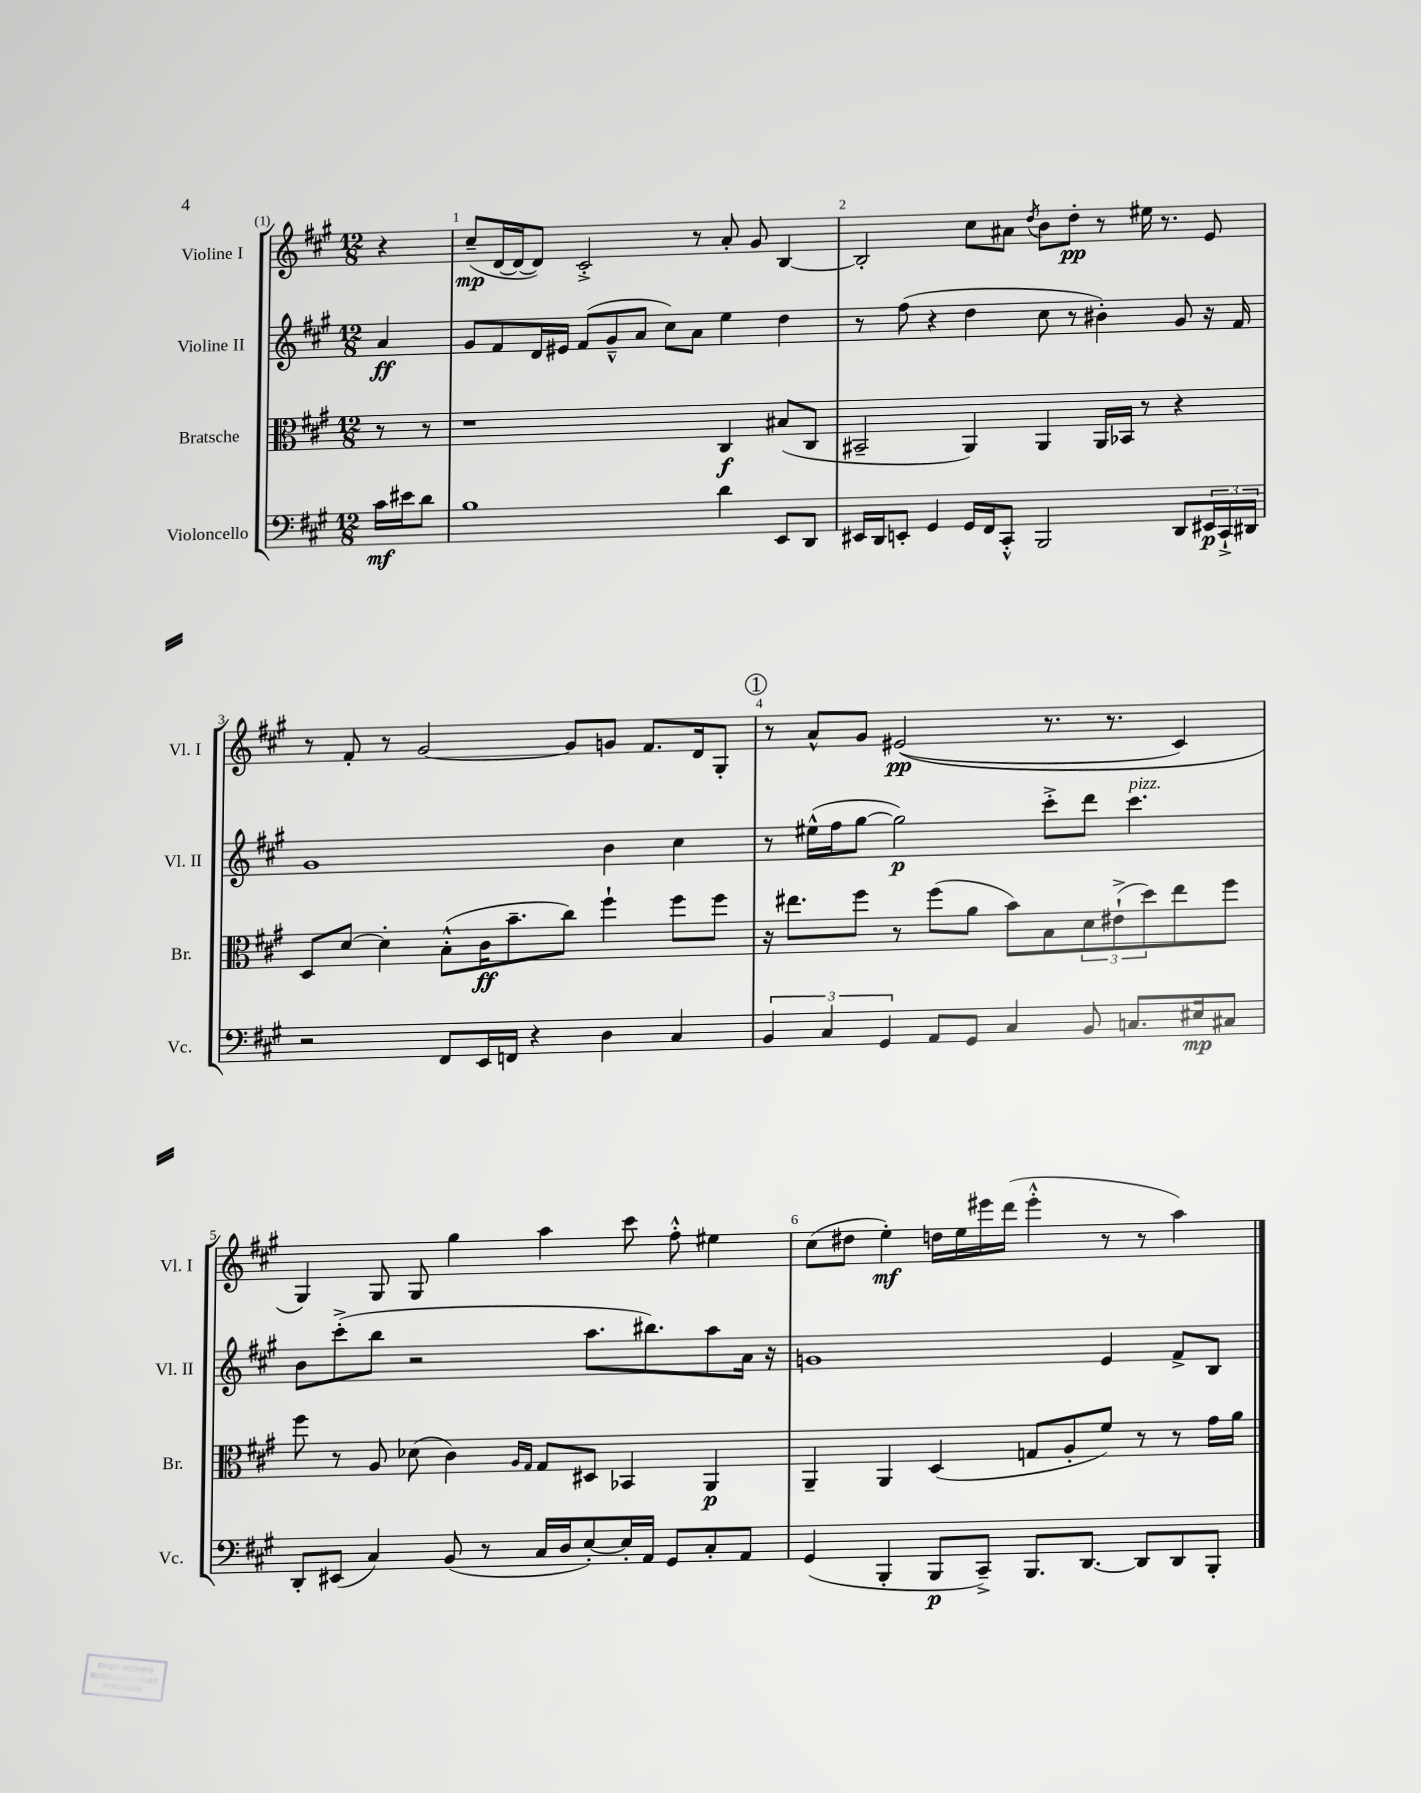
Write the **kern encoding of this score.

**kern	**kern	**kern	**kern
*staff4	*staff3	*staff2	*staff1
*clefF4	*clefC3	*clefG2	*clefG2
*k[f#c#g#]	*k[f#c#g#]	*k[f#c#g#]	*k[f#c#g#]
*M12/8	*M12/8	*M12/8	*M12/8
16c#\LL	8r	4a/	4r
16e#\J	.	.	.
8d\J	8r	.	.
=	=	=	=
1B	1r	8g#/L	(8cc#~/L
.	.	8f#/	[16d/L
.	.	.	16d/_J
.	.	16d/L	8d/]J)
.	.	16e#/JJ	.
.	.	(8f#/L	2c#'^/
.	.	8g#~^^/	.
.	.	8a/J	.
.	.	8cc#\L)	.
.	.	8a\J	8r
4d\	4C#/	4ee\	8a'/
.	.	.	8g#/
8EE/L	(8B#/L	4dd\	[4B/
8DD/J	8C#/J	.	.
=	=	=	=
16EE#/LL	2BB#~/	8r	2B'/]
16DD/J	.	.	.
8EE'/J	.	(8ff#\	.
4GG#/	.	4r	.
16GG#/LL	4AA/)	4dd\	8cc#\L
16FF#/J	.	.	.
8CC#'^^/J	.	.	8a#\J
.	.	.	8qdd/
2BBB/	4AA/	8cc#\	8b\L
.	.	8r	8dd'\J
.	16AA/LL	4b#'\)	8r
.	16BB-/JJ	.	.
.	8r	.	16ee#\
.	.	.	8.r
8DD/L	4r	8g#/	.
24EE#/L	.	16r	8e/
24CC#`^/	.	.	.
.	.	16f#/	.
24DD#/JJ	.	.	.
=	=	=	=
2r	8D/L	1g#	8r
.	[8d/J	.	8f#'/
.	4d'\]	.	8r
.	.	.	[2g#/
8FF#/L	(8B'^^\L	.	.
16EE/L	16c#\K	.	.
16FF/JJ	8.b~\	.	.
4r	.	.	.
.	8cc#\J)	.	8g#/]L
4D\	4ff#`\	4b\	8g/J
.	.	.	8.f#/L
4C#/	8ff#\L	4cc#\	.
.	.	.	16d/k
.	8ff#\J	.	8G#'/J
=	=	=	=
6BB/	16r	8r	8r
.	8.ee#\L	.	.
.	.	(16ee#^^\LL	8a^^/L
6C#/	.	.	.
.	.	16ff#\J	.
.	8ff#\J	[8gg#\J	8g#/J
6GG#/	.	.	.
.	8r	2gg#\])	&((2e#/
8AA/L	(8ff#\L	.	.
8GG#/J	8a\J	.	.
4C#/	8b\L)	.	.
.	8B\	8ccc#'^\L	8.r
8BB/	12d\	8ddd\J	.
.	.	.	8.r
.	(12e#`^\	.	.
8.C/L	.	4.ccc#\	.
.	12dd\)	.	.
.	8ee#\	.	4c#/)
16E#/k	.	.	.
8C#/J	8ff#\J	.	.
=	=	=	=
8DD'/L	8ff#\	8b\L	4G#/&)
(8EE#/J	8r	(8ccc#'^\	.
4C#/)	8A/	8bb\J	8G#/
.	(8d-\	2r	8G#/
(8BB/	4c#\)	.	4gg#\
8r	.	.	.
.	16qqA/LL	.	.
.	16qqG#/JJ	.	.
16C#/LL	8G#/L	.	4aa\
16D/J	.	.	.
[8E'/)	8D#/J	8.aa\L	.
16E'/]L	4BB-/	.	8ccc#\
16AA/JJ	.	8.bb#\)	.
8GG#/L	.	.	8ff#'^^\
8C#'/	4AA/	8aa\	4ee#\
8AA/J	.	16a\Jk	.
.	.	16r	.
=	=	=	=
(4GG#/	4AA~/	1g	(8cc#\L
.	.	.	8dd#\J
4BBB'/	4AA/	.	4ee'\)
8BBB/L	(4D/	.	16dd\LL
.	.	.	16ee\
8CC#~^/J)	.	.	16eee#\
.	.	.	(16ddd\JJ
8.BBB/L	8G/L	.	4eee#'^^\
.	8A'/	.	.
[8.DD/J	.	.	.
.	8f#/J)	4e/	8r
8DD/]L	8r	.	8r
8DD/	8r	8f#^/L	4aa\)
8BBB'/J	16g#\LL	8B/J	.
.	16a\JJ	.	.
==	==	==	==
*-	*-	*-	*-
